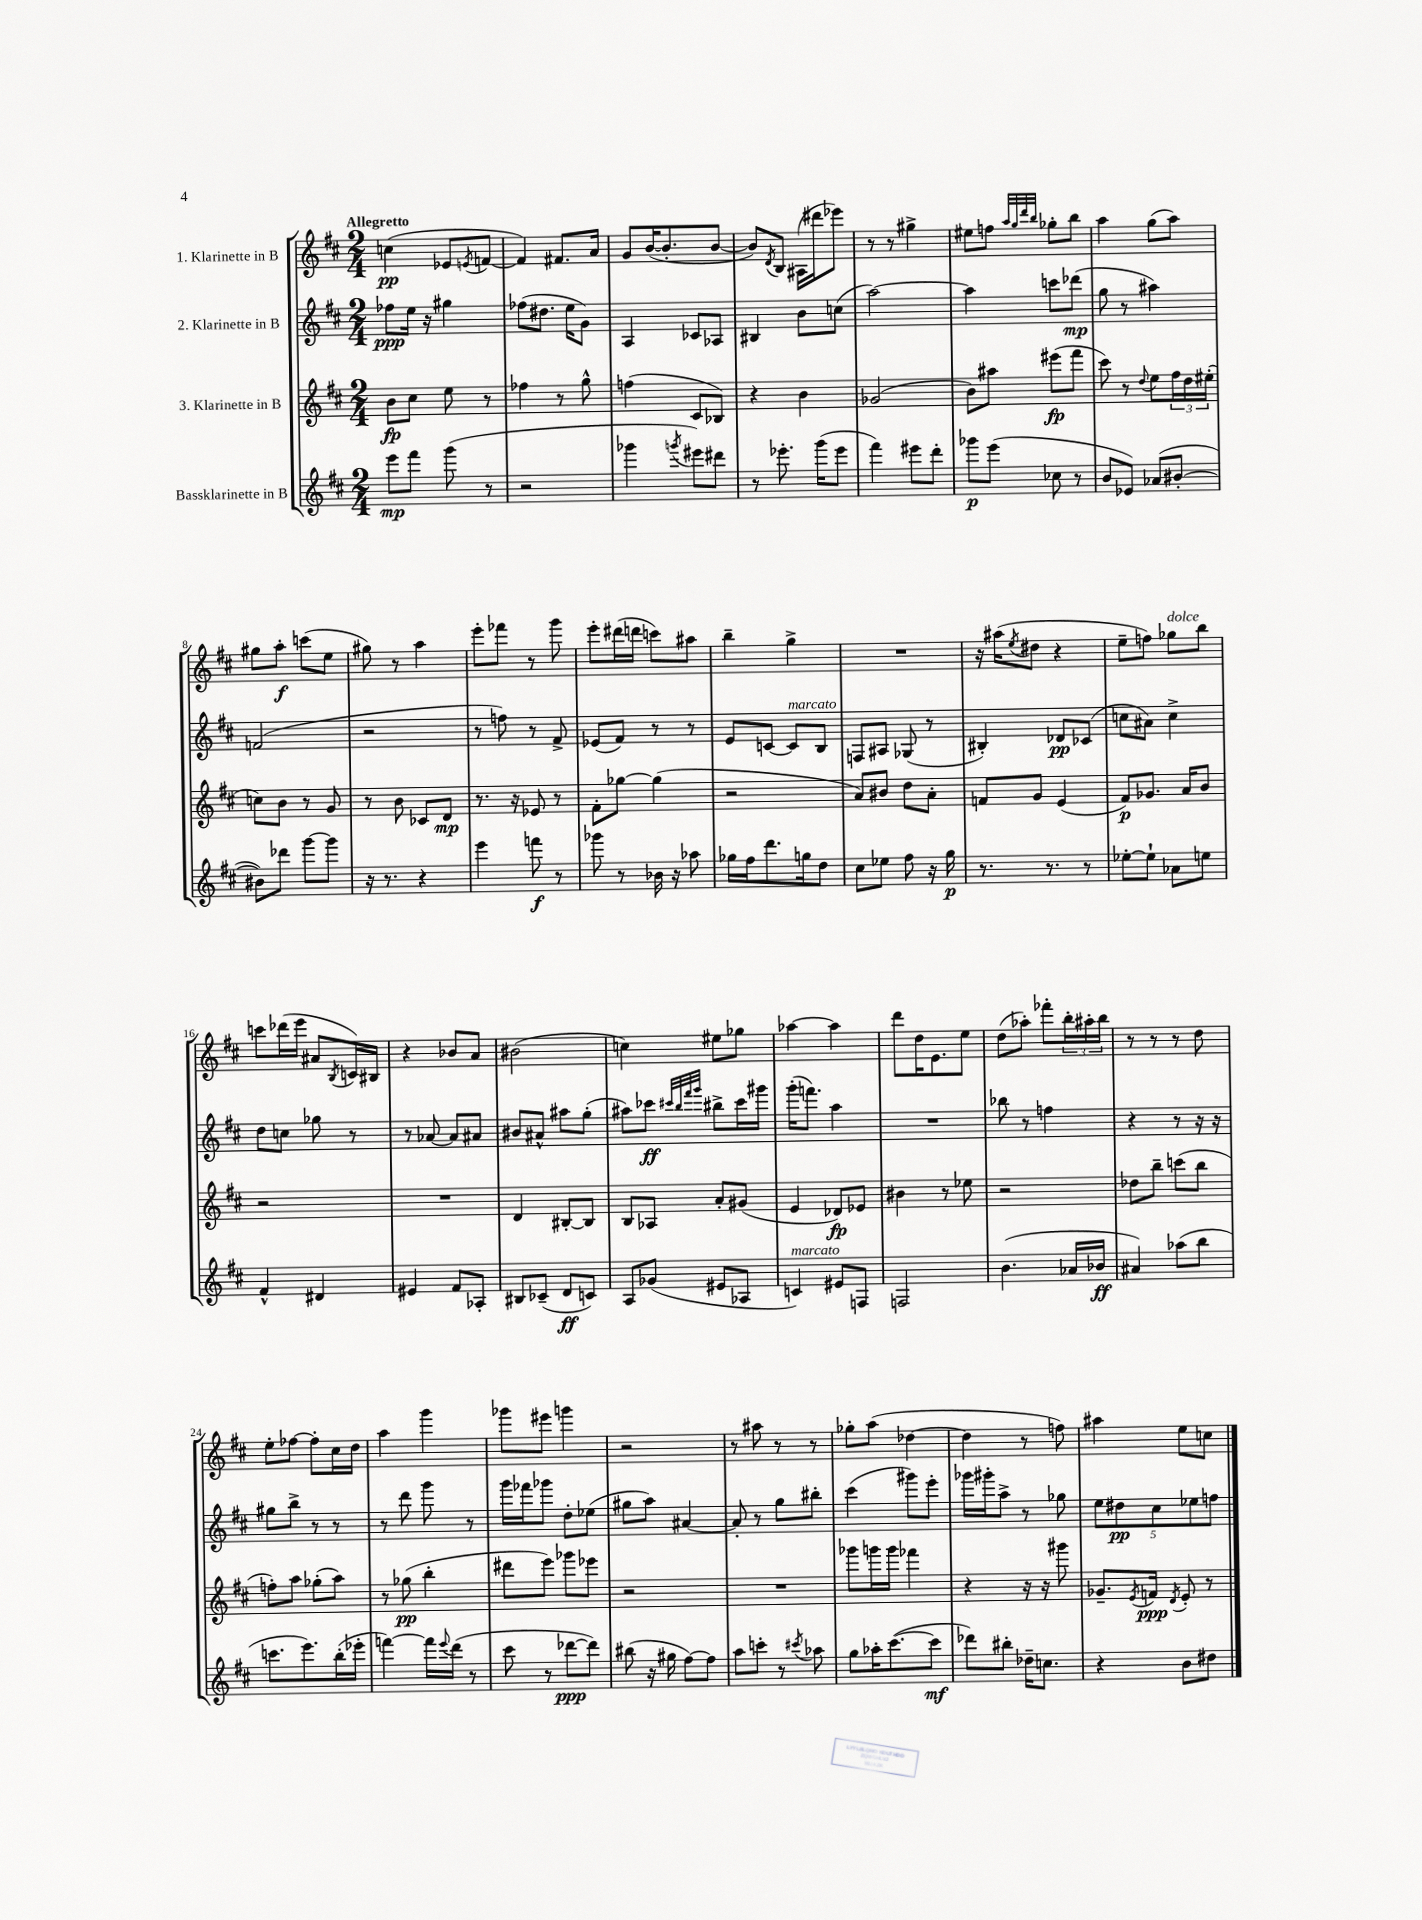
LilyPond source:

<<
\new StaffGroup <<
\new Staff = "s0" \with { instrumentName = "1. Klarinette in B" } {
    \clef treble \key d \major \numericTimeSignature \time 2/4 \tempo "Allegretto"
    c''4\pp( ees'8 \acciaccatura { e'8 } f'8~ |
    f'4) fis'8. a'16 |
    g'8 b'16~( b'8.-. b'8~ |
    b'8) \acciaccatura { d'8 } b8 ais16( dis'''16 ees'''8) |
    r8 r8 gis''4-> |
    eis''8 f''8 \grace { a''32 g''32 d'''32 b''32 } ges''8-. b''8 |
    a''4 g''8( a''8) |
    gis''8 a''8-.\f c'''8( e''8 |
    gis''8) r8 a''4 |
    e'''8-. fes'''8 r8 g'''8 |
    e'''8-. dis'''16( d'''16 c'''8) ais''8 |
    b''4-- g''4-> |
    R2 |
    r16 ais''16( \acciaccatura { e''8 } dis''8 r4 |
    e''8-- f''8) ges''8^\markup { \italic "dolce" } b''8 |
    c'''8 des'''16( e'''16 ais'8 \acciaccatura { b8 } c'16) bis16 |
    r4 bes'8 a'8 |
    bis'2( |
    c''4) eis''8 ges''8 |
    aes''4~ aes''4 |
    d'''8 d''16 e'8. e''8 |
    d''8( aes''8-.) fes'''8-. \tuplet 3/2 { b''16-. ais''16-. b''16 } |
    r8 r8 r8 d''8 |
    e''8-. fes''8~ fes''8-. cis''16 d''16 |
    a''4 g'''4 |
    ges'''8 eis'''8 g'''4 |
    r2 |
    r8 ais''8 r8 r8 |
    ges''8-. a''8( des''4~ |
    des''4 r8 f''8) |
    ais''4 e''8 c''8 \bar "|." |
}
\new Staff = "s1" \with { instrumentName = "2. Klarinette in B" } {
    \clef treble \key d \major \numericTimeSignature \time 2/4
    fes''8\ppp e''16 r16 gis''4 |
    fes''8( dis''8. e''16 g'8) |
    a4 ces'8 aes8 |
    bis4 b'8 c''8( |
    a''2~) |
    a''4 c'''8 des'''8\mp( |
    g''8 r8 ais''4) |
    f'2( |
    r2 |
    r8 f''8) r8 fis'8-> |
    ees'8( fis'8) r8 r8 |
    e'8 c'8~ c'8^\markup { \italic "marcato" } b8 |
    f8 ais8 ges8( r8 |
    bis4-.) des'8\pp ces'8( |
    c''8 ais'8) c''4-> |
    d''8 c''8 ges''8 r8 |
    r8 aes'8~ aes'8 ais'8 |
    bis'8 ais'8-^ ais''8 g''8-.( |
    ais''8) ces'''8\ff \grace { cis'''32 b''32 fis'''32 g'''32 } bis''8-> cis'''16 gis'''16 |
    g'''16-.( f'''8.) a''4 |
    R2 |
    bes''8 r8 f''4 |
    r4 r8 r16 r16 |
    gis''8 b''8-> r8 r8 |
    r8 d'''8 g'''8 r8 |
    g'''16 fes'''16 ges'''8 d''8-. ees''8( |
    gis''8 a''8) ais'4~ |
    ais'8-. r8 g''8 bis''8-. |
    cis'''4( gis'''8) e'''8-. |
    ges'''16 gis'''16-. a''8-> r8 ges''8 |
    \tuplet 5/4 { e''8 dis''8\pp cis''8 ees''8 f''8 } \bar "|." |
}
\new Staff = "s2" \with { instrumentName = "3. Klarinette in B" } {
    \clef treble \key d \major \numericTimeSignature \time 2/4
    b'8\fp cis''8 e''8 r8 |
    fes''4 r8 g''8-^ |
    f''4( cis'8 bes8) |
    r4 b'4 |
    ges'2( |
    b'8) ais''8 eis'''8\fp( fis'''8 |
    cis'''8) r8 \appoggiatura { d''8 } e''8 \tuplet 3/2 { fis''16 d''16 eis''16-.( } |
    c''8) b'8 r8 g'8 |
    r8 b'8 ces'8 d'8\mp |
    r8. r16 ees'8 r8 |
    fis'8-. ges''8~ ges''4( |
    r2 |
    a'8) bis'8 d''8 a'8-. |
    f'8 g'8 e'4( |
    fis'8\p) ges'8. a'16 b'8 |
    r2 |
    R2 |
    d'4 bis8~-. bis8 |
    b8 aes8 a'8-. gis'8( |
    e'4 des'8\fp) ees'8 |
    bis'4 r8 ees''8 |
    r2 |
    des''8 b''8-- c'''8( b''8 |
    f''8-.) a''8 ges''8-.( a''8) |
    r8 ges''8\pp( b''4-. |
    dis'''8 e'''8) ges'''8 ees'''8 |
    r2 |
    R2 |
    ges'''8 g'''16 g'''16 fes'''4 |
    r4 r16 r16 gis'''8 |
    ges'8.-- \acciaccatura { e'8 } f'16\ppp \acciaccatura { d'8 } e'8-. r8 \bar "|." |
}
\new Staff = "s3" \with { instrumentName = "Bassklarinette in B" } {
    \clef treble \key d \major \numericTimeSignature \time 2/4
    e'''8\mp fis'''8 g'''8( r8 |
    r2 |
    ges'''4 \acciaccatura { g'''8 } eis'''8) dis'''8 |
    r8 ees'''8.-. g'''16( ees'''8 |
    fis'''4) eis'''8 d'''8-. |
    ges'''8\p e'''8( ces''8 r8 |
    b'8 ees'8) aes'8( bis'8~-. |
    bis'8) des'''8 g'''8~ g'''8 |
    r16 r8. r4 |
    e'''4 f'''8\f r8 |
    ges'''8 r8 bes'16 r16 aes''8 |
    ges''16 fis''16 d'''8. g''16 d''8 |
    cis''8 ees''8 fis''8 r16 g''16\p |
    r8. r8. r8 |
    ees''8~-. ees''8-! aes'8 e''8 |
    fis'4-^ dis'4 |
    eis'4 fis'8 aes8-. |
    bis8 ces'8--( d'8\ff c'8) |
    a8 ges'8( eis'8 aes8 |
    c'4^\markup { \italic "marcato" }) eis'8 f8 |
    f2 |
    b'4.( aes'16 bes'16\ff |
    ais'4) aes''8( b''8 |
    c'''8. e'''8.) b''16-.( ees'''16-. |
    f'''4~) f'''16 \appoggiatura { e'''8 } d'''16( r8 |
    cis'''8 r8 des'''8~\ppp des'''8) |
    bis''8( r16 gis''16 fis''8~) fis''8 |
    a''8 c'''8-. r8 \acciaccatura { cis'''8 } aes''8 |
    g''8 aes''16-. cis'''8.~( cis'''8\mf |
    des'''8) bis''8-. des''16-- c''8. |
    r4 b'8 dis''8 \bar "|." |
}
>>
>>
